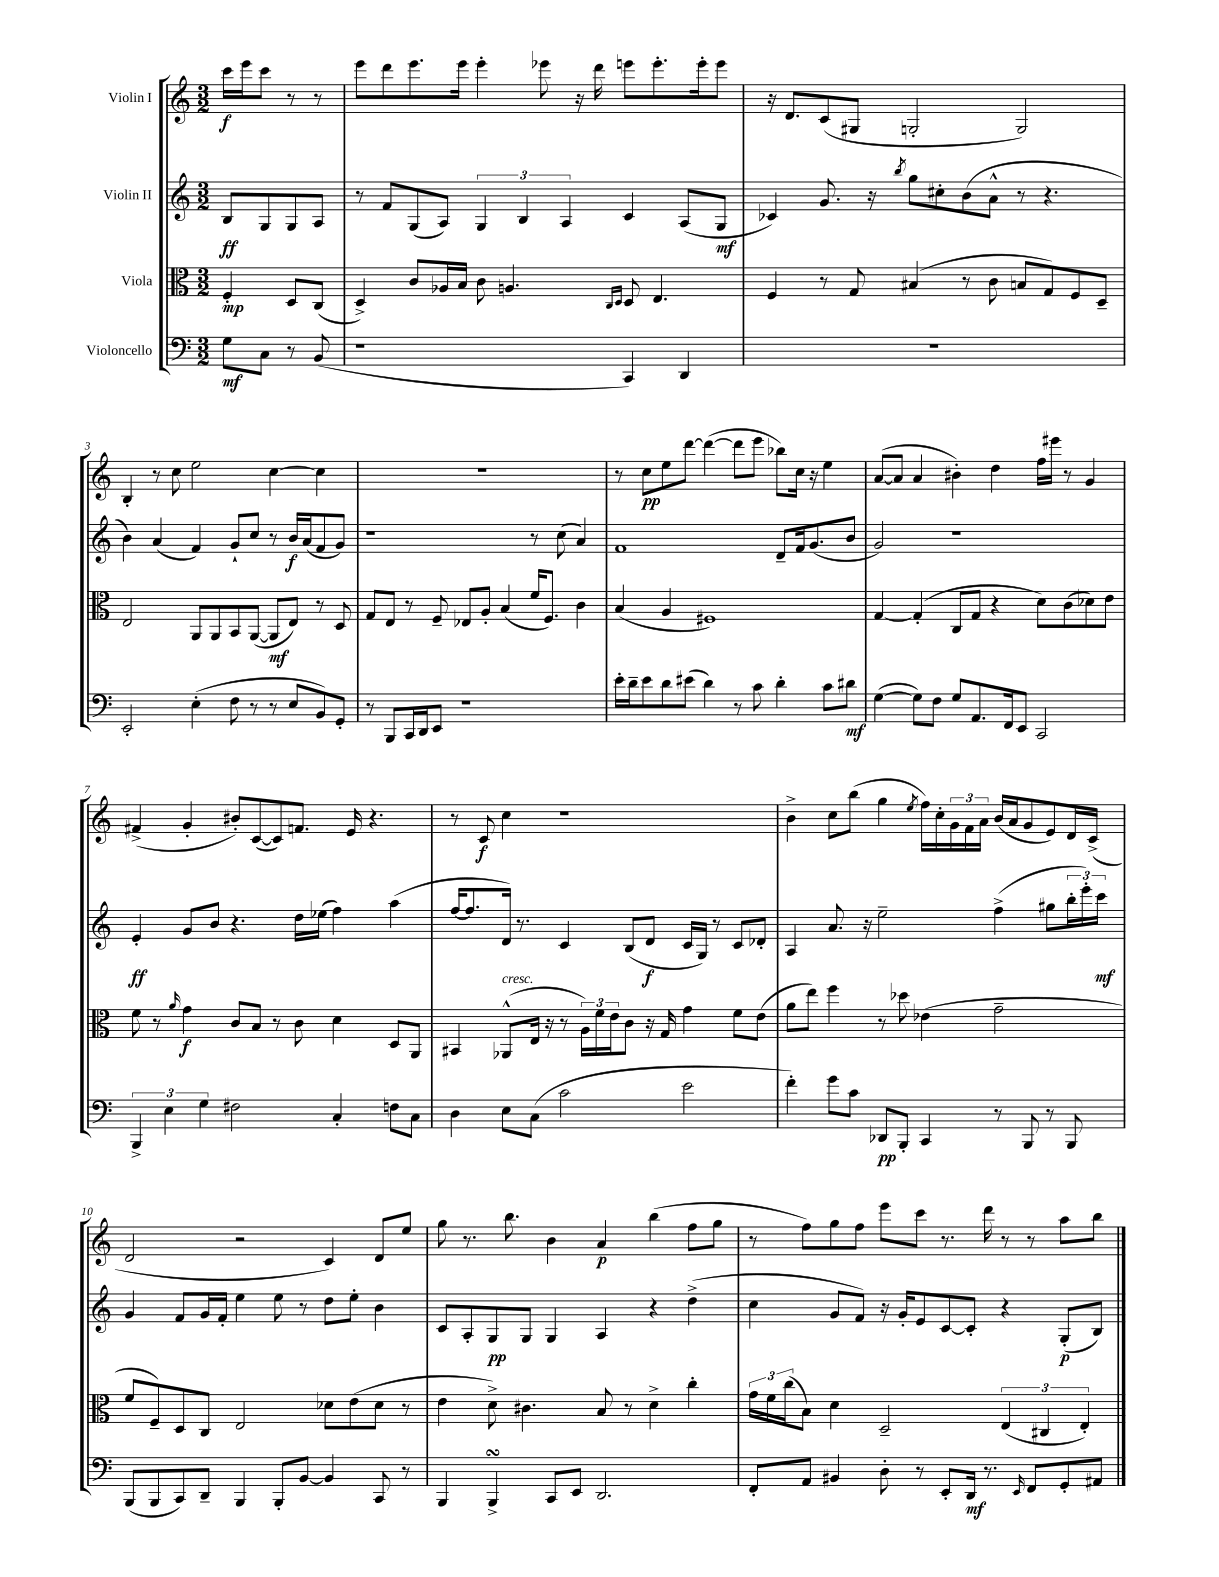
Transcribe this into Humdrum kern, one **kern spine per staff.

**kern	**dynam	**kern	**dynam	**kern	**dynam	**kern	**dynam
*part4	*part4	*part3	*part3	*part2	*part2	*part1	*part1
*staff4	*staff4	*staff3	*staff3	*staff2	*staff2	*staff1	*staff1
*I"Violoncello	*	*I"Viola	*	*I"Violin II	*	*I"Violin I	*
*clefF4	*	*clefC3	*	*clefG2	*	*clefG2	*
*k[]	*	*k[]	*	*k[]	*	*k[]	*
*M3/2	*	*M3/2	*	*M3/2	*	*M3/2	*
=	=	=	=	=	=	=	=
8G\L	mf	4F'/	mp	8B/L	ff	16ccc\LL	f
.	.	.	.	.	.	16eee\J	.
8C\J	.	.	.	8G/	.	8ccc\J	.
8r	.	8D/L	.	8G/	.	8r	.
(8BB/	.	(8C/J	.	8A/J	.	8r	.
=1	=1	=1	=1	=1	=1	=1	=1
1r	.	4D^/)	.	8r	.	8eee\L	.
.	.	.	.	8f/L	.	8ddd\	.
.	.	8c/L	.	(8G/	.	8.eee\	.
.	.	16A-X/L	.	8A/J)	.	.	.
.	.	16B/JJ	.	.	.	16eee\Jk	.
.	.	8c\	.	6G/	.	4eee'\	.
.	.	4.An/	.	.	.	.	.
.	.	.	.	6B/	.	.	.
.	.	.	.	.	.	8eee-X\	.
.	.	.	.	6A/	.	.	.
.	.	.	.	.	.	16r	.
.	.	.	.	.	.	16ddd\	.
.	.	16qqC/LL	.	.	.	.	.
.	.	16qqD/JJ	.	.	.	.	.
4CC/)	.	8D/	.	4c/	.	8eeen\L	.
.	.	4.E/	.	.	.	8.eee'\	.
4DD/	.	.	.	(8A/L	.	.	.
.	.	.	.	.	.	16eee'\k	.
.	.	.	.	8G/J	mf	8eee\J	.
=2	=2	=2	=2	=2	=2	=2	=2
1.r	.	4F/	.	4c-X/)	.	16r	.
.	.	.	.	.	.	8.d/L	.
.	.	8r	.	8.g/	.	(8c/	.
.	.	8G/	.	.	.	8G#X/J	.
.	.	.	.	16r	.	.	.
.	.	.	.	8qbb/	.	.	.
.	.	(4B#X/	.	8gg\L	.	2Gn'/	.
.	.	.	.	8cc#X'\	.	.	.
.	.	8r	.	(8b\	.	.	.
.	.	8c\	.	8a^^\J	.	.	.
.	.	8Bn/L	.	8r	.	2G/)	.
.	.	8G/)	.	4.r	.	.	.
.	.	8F/	.	.	.	.	.
.	.	8D~/J	.	.	.	.	.
!!LO:LB:g=z
=3	=3	=3	=3	=3	=3	=3	=3
2EE'/	.	2E/	.	4b\)	.	4B'/	.
.	.	.	.	(4a/	.	8r	.
.	.	.	.	.	.	8cc\	.
(4E'\	.	8AA/L	.	4f/)	.	2ee\	.
.	.	8AA/	.	.	.	.	.
8F\	.	8BB/	.	8g`/L	.	.	.
8r	.	([8AA/J	.	8cc/J	.	.	.
8r	.	8AA/L]	mf	8r	.	[4cc\	.
8E/L	.	8E/J)	.	16b/LL	f	.	.
.	.	.	.	(16a/J	.	.	.
8BB/)	.	8r	.	8f/	.	4cc\]	.
8GG'/J	.	8D/	.	8g/J)	.	.	.
=4	=4	=4	=4	=4	=4	=4	=4
8r	.	8G/L	.	1r	.	1.r	.
8BBB/L	.	8E/J	.	.	.	.	.
16CC/L	.	8r	.	.	.	.	.
16DD/J	.	.	.	.	.	.	.
8EE/J	.	8F~/	.	.	.	.	.
1r	.	8E-X/L	.	.	.	.	.
.	.	8A'/J	.	.	.	.	.
.	.	(4B/	.	.	.	.	.
.	.	16f/KL	.	8r	.	.	.
.	.	8.F/J)	.	.	.	.	.
.	.	.	.	(8cc\	.	.	.
.	.	4c\	.	4a/)	.	.	.
=5	=5	=5	=5	=5	=5	=5	=5
16e'\LL	.	(4B/	.	1f	.	8r	.
16d~\J	.	.	.	.	.	.	.
8e\	.	.	.	.	.	8cc\L	pp
8d\	.	4A/	.	.	.	8ee\	.
(8e#X\J	.	.	.	.	.	[8ddd\J	.
4d\)	.	1F#X)	.	.	.	(4ddd\_	.
8r	.	.	.	.	.	8ddd\L]	.
8c\	.	.	.	.	.	8eee\J	.
4d'\	.	.	.	8d~/L	.	8bb-X\L)	.
.	.	.	.	16f/k	.	16cc\Jk	.
.	.	.	.	(8.g/	.	16r	.
8c\L	.	.	.	.	.	4ee\	.
8d#X\J	mf	.	.	8b/J	.	.	.
=6	=6	=6	=6	=6	=6	=6	=6
([4G\	.	[4G/	.	2g/)	.	([8a/L	.
.	.	.	.	.	.	8a/J]	.
8G\L])	.	(4G'/]	.	.	.	4a/	.
8F\J	.	.	.	.	.	.	.
8G/L	.	8C/L	.	1r	.	4b#X'\)	.
8.AA/	.	8G/J	.	.	.	.	.
.	.	4r	.	.	.	4dd\	.
16FF/k	.	.	.	.	.	.	.
8EE/J	.	.	.	.	.	.	.
2CC/	.	8d\L)	.	.	.	16ff\LL	.
.	.	.	.	.	.	16eee#X\JJ	.
.	.	(8c\	.	.	.	8r	.
.	.	8d-X\)	.	.	.	4g/	.
.	.	8e\J	.	.	.	.	.
!!LO:LB:g=z
=7	=7	=7	=7	=7	=7	=7	=7
6BBB^/	.	8f\	.	4e'/	ff	(4f#X^/	.
.	.	8r	.	.	.	.	.
6E\	.	.	.	.	.	.	.
.	.	16qqa/	.	.	.	.	.
.	.	4g\	f	8g/L	.	4g'/	.
6G\	.	.	.	.	.	.	.
.	.	.	.	8b/J	.	.	.
2F#X\	.	8c/L	.	4.r	.	8b#X'/L)	.
.	.	8B/J	.	.	.	([8c/	.
.	.	8r	.	.	.	8c/])	.
.	.	8c\	.	16dd\LL	.	8.fn/J	.
.	.	.	.	(16ee-X\JJ	.	.	.
4C'/	.	4d\	.	4ff\)	.	.	.
.	.	.	.	.	.	16e/	.
.	.	.	.	.	.	4.r	.
8Fn\L	.	8D/L	.	(4aa\	.	.	.
8C\J	.	8AA/J	.	.	.	.	.
=8	=8	=8	=8	=8	=8	=8	=8
4D\	.	4BB#X/	.	[16ff/KL	.	8r	.
.	.	.	.	8.ff/]	.	.	.
.	.	.	.	.	.	8c/	f
!	!	!LO:TX:a:i:t=cresc.	!	!	!	!	!
8E\L	.	(8AA-X^^/L	.	16d/Jk)	.	4cc\	.
.	.	.	.	8.r	.	.	.
(8C\J	.	16E/Jk	.	.	.	.	.
.	.	16r	.	.	.	.	.
2c\	.	8r	.	4c/	.	1r	.
.	.	24A\LL)	.	.	.	.	.
.	.	24f\	.	.	.	.	.
.	.	24e\J	.	.	.	.	.
.	.	8c\J	.	(8B/L	.	.	.
.	.	16r	.	8d/J	f	.	.
.	.	16G/	.	.	.	.	.
2e\	.	4g\	.	16c/LL	.	.	.
.	.	.	.	16G/JJ)	.	.	.
.	.	.	.	8r	.	.	.
.	.	8f\L	.	8c/L	.	.	.
.	.	(8e\J	.	8d-X'/J	.	.	.
=9	=9	=9	=9	=9	=9	=9	=9
4f'\)	.	8a\L	.	4A/	.	4b^\	.
.	.	8ee\J)	.	.	.	.	.
8g\L	.	4ff\	.	8.a/	.	8cc\L	.
8c\J	.	.	.	.	.	(8bb\J	.
.	.	.	.	16r	.	.	.
8DD-X/L	pp	8r	.	2ee~\	.	4gg\	.
8BBB'/J	.	8dd-X\	.	.	.	.	.
.	.	.	.	.	.	8qee/	.
4CC/	.	(4e-X\	.	.	.	16ff\LL)	.
.	.	.	.	.	.	16cc'\	.
.	.	.	.	.	.	24g\	.
.	.	.	.	.	.	24f\	.
.	.	.	.	.	.	24a\JJ	.
8r	.	2g~\	.	(4ff^\	.	(16b/LL	.
.	.	.	.	.	.	16a/J	.
8BBB/	.	.	.	.	.	8g/	.
8r	.	.	.	8gg#X\L	.	8e/)	.
8BBB/	.	.	.	24bb'\L	.	16d/L	.
.	.	.	.	24eee'\)	.	.	.
.	.	.	.	.	.	(16c^/JJ	.
.	.	.	.	24ccc\JJ	mf	.	.
!!LO:LB:g=z
=10	=10	=10	=10	=10	=10	=10	=10
(8BBB/L	.	8f/L	.	4g/	.	2d/	.
8BBB/	.	8F~/)	.	.	.	.	.
8CC/)	.	8D/	.	8f/L	.	.	.
8DD~/J	.	8C/J	.	16g/L	.	.	.
.	.	.	.	16f'/JJ	.	.	.
4BBB/	.	2E/	.	4ee\	.	2r	.
8BBB'/L	.	.	.	8ee\	.	.	.
[8BB/J	.	.	.	8r	.	.	.
4BB/]	.	8d-X\L	.	8dd\L	.	4c/)	.
.	.	(8e\	.	8ee'\J	.	.	.
8CC/	.	8d-\J	.	4b\	.	8d/L	.
8r	.	8r	.	.	.	8ee/J	.
=11	=11	=11	=11	=11	=11	=11	=11
4BBB/	.	4e\	.	8c/L	.	8gg\	.
.	.	.	.	8A'/	.	8.r	.
4BBBsSsS^/	.	8d^\)	.	8G/	pp	.	.
.	.	.	.	.	.	8.bb\	.
.	.	4.c#X\	.	8G/J	.	.	.
8CC/L	.	.	.	4G/	.	4b\	.
8EE/J	.	.	.	.	.	.	.
2.DD/	.	8B/	.	4A/	.	4a/	p
.	.	8r	.	.	.	.	.
.	.	4d^\	.	4r	.	(4bb\	.
.	.	4cc'\	.	(4dd^\	.	8ff\L	.
.	.	.	.	.	.	8gg\J	.
=12	=12	=12	=12	=12	=12	=12	=12
8FF'/L	.	24g\LL	.	4cc\	.	8r	.
.	.	24f\	.	.	.	.	.
.	.	(24cc\J	.	.	.	.	.
8AA/J	.	8B\J)	.	.	.	8ff\L)	.
4BB#X/	.	4d\	.	8g/L	.	8gg\	.
.	.	.	.	8f/J)	.	8ff\J	.
8D'\	.	2D~/	.	16r	.	8eee\L	.
.	.	.	.	16g'/KL	.	.	.
8r	.	.	.	8e/	.	8ccc\J	.
8EE'/L	.	.	.	[8c/	.	8.r	.
16DD/Jk	mf	.	.	8c'/J]	.	.	.
8.r	.	.	.	.	.	16ddd\	.
.	.	(6E/	.	4r	.	8r	.
16qqEE/	.	.	.	.	.	.	.
8FF/L	.	.	.	.	.	8r	.
.	.	6C#X/	.	.	.	.	.
8GG'/	.	.	.	(8G'/L	p	8aa\L	.
.	.	6E'/)	.	.	.	.	.
8AA#X/J	.	.	.	8B/J)	.	8bb\J	.
==	==	==	==	==	==	==	==
*-	*-	*-	*-	*-	*-	*-	*-
